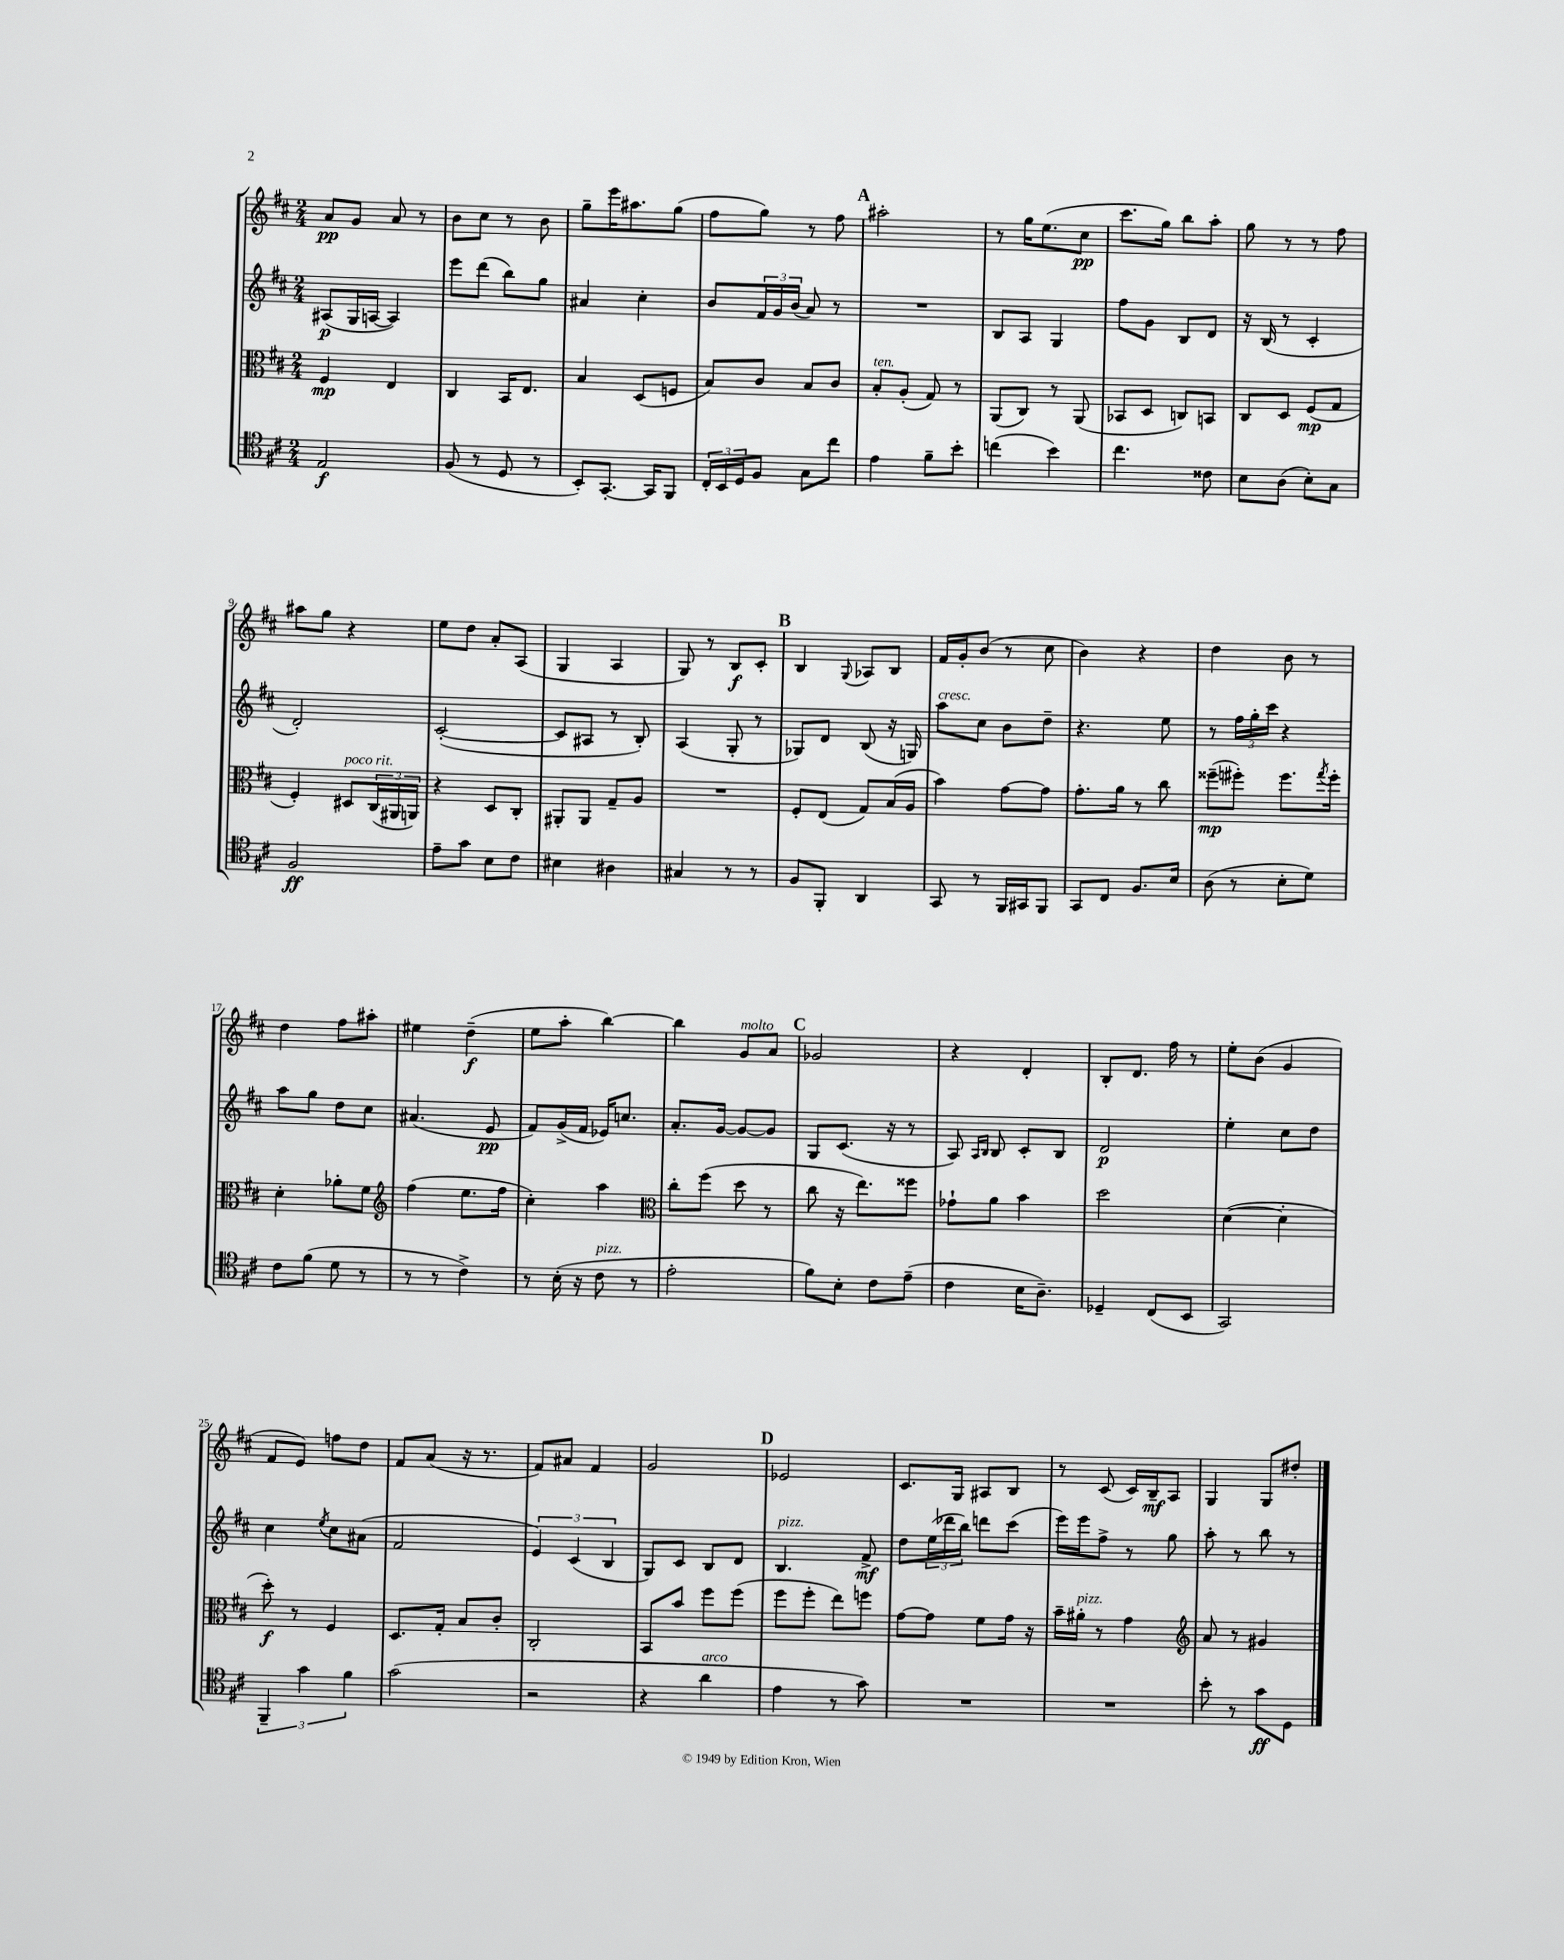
<<
\new StaffGroup <<
\new Staff = "s0" {
    \clef treble \key d \major \numericTimeSignature \time 2/4
    a'8\pp g'8 a'8 r8 |
    b'8 cis''8 r8 b'8 |
    g''8-- e'''16 ais''8. g''8( |
    fis''8 g''8) r8 fis''8 |
    \mark \markup { \bold "A" } ais''2-. |
    r8 g''16 e''8.( cis''8\pp |
    cis'''8. g''16) b''8 a''8-. |
    g''8 r8 r8 fis''8 |
    ais''8 g''8 r4 |
    e''8 d''8 a'8-. a8( |
    g4 a4 |
    g8) r8 b8\f cis'8-. |
    \mark \markup { \bold "B" } b4 \appoggiatura { g8 } aes8 b8 |
    fis'16 g'16-. b'8( r8 cis''8 |
    b'4) r4 |
    d''4 b'8 r8 |
    d''4 fis''8 ais''8-. |
    eis''4 d''4--\f( |
    e''8 a''8-. b''4~) |
    b''4 g'8^\markup { \italic "molto" } a'8 |
    \mark \markup { \bold "C" } ges'2 |
    r4 d'4-. |
    b8-. d'8. fis''16 r8 |
    e''8-. b'8( g'4 |
    fis'8 e'8) f''8 d''8 |
    fis'8 a'8( r16 r8. |
    fis'8) ais'8 fis'4 |
    g'2 |
    \mark \markup { \bold "D" } ees'2 |
    cis'8. g16 ais8 b8 |
    r8 cis'8( cis'16) b16--\mf a8 |
    g4 g8 dis''8-. \bar "|." |
}
\new Staff = "s1" {
    \clef treble \key d \major \numericTimeSignature \time 2/4
    ais8\p( g16 a16~ a4) |
    e'''8 d'''8( b''8) g''8 |
    ais'4 cis''4-. |
    b'8 \tuplet 3/2 { fis'16 g'16 b'16( } a'8) r8 |
    \mark \markup { \bold "A" } R2 |
    b8 a8 g4 |
    fis''8 g'8 b8 d'8 |
    r16 b16( r8 cis'4-. |
    d'2-.) |
    cis'2~-.( |
    cis'8 ais8 r8 b8-.) |
    a4( g8-. r8 |
    \mark \markup { \bold "B" } ges8) d'8 b8( r16 g16) |
    a''8^\markup { \italic "cresc." } cis''8 b'8 d''8-- |
    r4. e''8 |
    r8 \tuplet 3/2 { fis''16 g''16-. cis'''16 } r4 |
    a''8 g''8 d''8 cis''8 |
    ais'4.( e'8\pp |
    fis'8) g'16->( fis'16 ees'16) c''8. |
    a'8.-. g'16~ g'8~ g'8 |
    \mark \markup { \bold "C" } g8 cis'8.( r16 r8 |
    a8) \grace { a16 b16 } b8 cis'8-. b8 |
    d'2\p |
    e''4-. cis''8 d''8 |
    cis''4 \acciaccatura { e''8 } cis''8 ais'8( |
    fis'2 |
    \tuplet 3/2 { e'4) cis'4( b4 } |
    g8) cis'8 b8 d'8 |
    \mark \markup { \bold "D" } b4.^\markup { \italic "pizz." } fis'8->\mf |
    d''8 \tuplet 3/2 { e''16( des'''16 b''16) } d'''8 cis'''8( |
    e'''16) e'''16 fis''8-> r8 g''8 |
    a''8-. r8 b''8 r8 \bar "|." |
}
\new Staff = "s2" {
    \clef alto \key d \major \numericTimeSignature \time 2/4
    fis4\mp e4 |
    cis4 b,16 e8. |
    b4 d8( f8 |
    b8) cis'8 b8 cis'8 |
    \mark \markup { \bold "A" } b8-.^\markup { \italic "ten." } a8-.( g8) r8 |
    a,8( cis8) r8 a,8( |
    bes,8 d8 c8) b,8 |
    cis8 d8 fis8\mp( g8 |
    fis4-.) dis8^\markup { \italic "poco rit." } \tuplet 3/2 { cis16( ais,16 a,16) } |
    r4 d8 cis8-. |
    ais,8-. ais,8 g8-- a8 |
    R2 |
    \mark \markup { \bold "B" } fis8-. e8( g8) b16( a16 |
    b'4) g'8~ g'8 |
    g'8.-. a'16 r8 cis''8 |
    fisis''8--\mp( fis''8-.) fis''8. \acciaccatura { g''8 } fis''16-. |
    d'4-. aes'8-. fis'8 |
    \clef treble fis''4( e''8. fis''16 |
    cis''4-.) a''4 |
    \clef alto cis''8-. fis''8( d''8 r8 |
    \mark \markup { \bold "C" } cis''8 r16 e''8.) fisis''8 |
    ges'8-! a'8 b'4 |
    d''2 |
    d'4~( d'4-. |
    d''8-.\f) r8 fis4 |
    d8. g16-. b8 cis'8-. |
    cis2-. |
    b,8 b'8 fis''8 fis''8( |
    \mark \markup { \bold "D" } fis''8 fis''8-. e''8) f''8 |
    g'8~ g'8 fis'8 g'16 r16 |
    b'16-- ais'16-.^\markup { \italic "pizz." } r8 g'4 |
    \clef treble a'8 r8 gis'4 \bar "|." |
}
\new Staff = "s3" {
    \clef tenor \key d \major \numericTimeSignature \time 2/4
    e2\f |
    fis8( r8 d8 r8 |
    b,8-.) g,8.~-. g,16 fis,8 |
    \tuplet 3/2 { cis16-. b,16 d16 } fis8 g8 cis''8 |
    \mark \markup { \bold "A" } e'4 fis'8-- b'8-. |
    c''4( b'4) |
    cis''4. cisis'8 |
    b8 a8( b8-.) g8 |
    fis2\ff |
    e'8-- g'8 b8 cis'8 |
    bis4 ais4 |
    gis4 r8 r8 |
    \mark \markup { \bold "B" } fis8 fis,8-. a,4 |
    g,8 r8 fis,16 gis,16 fis,8 |
    g,8 cis8 fis8. b16 |
    a8( r8 b8-. d'8) |
    cis'8 fis'8( d'8 r8 |
    r8 r8 cis'4->) |
    r8 b16-.( r16 cis'8^\markup { \italic "pizz." } r8 |
    e'2-. |
    \mark \markup { \bold "C" } fis'8) b8-. cis'8 e'8--( |
    cis'4 b16 a8.--) |
    des4-- cis8( b,8 |
    g,2) |
    \tuplet 3/2 { fis,4-- g'4 fis'4 } |
    g'2( |
    r2 |
    r4 a'4^\markup { \italic "arco" } |
    \mark \markup { \bold "D" } e'4 r8 g'8) |
    R2 |
    R2 |
    b'8-. r8 g'8\ff d8 \bar "|." |
}
>>
>>
